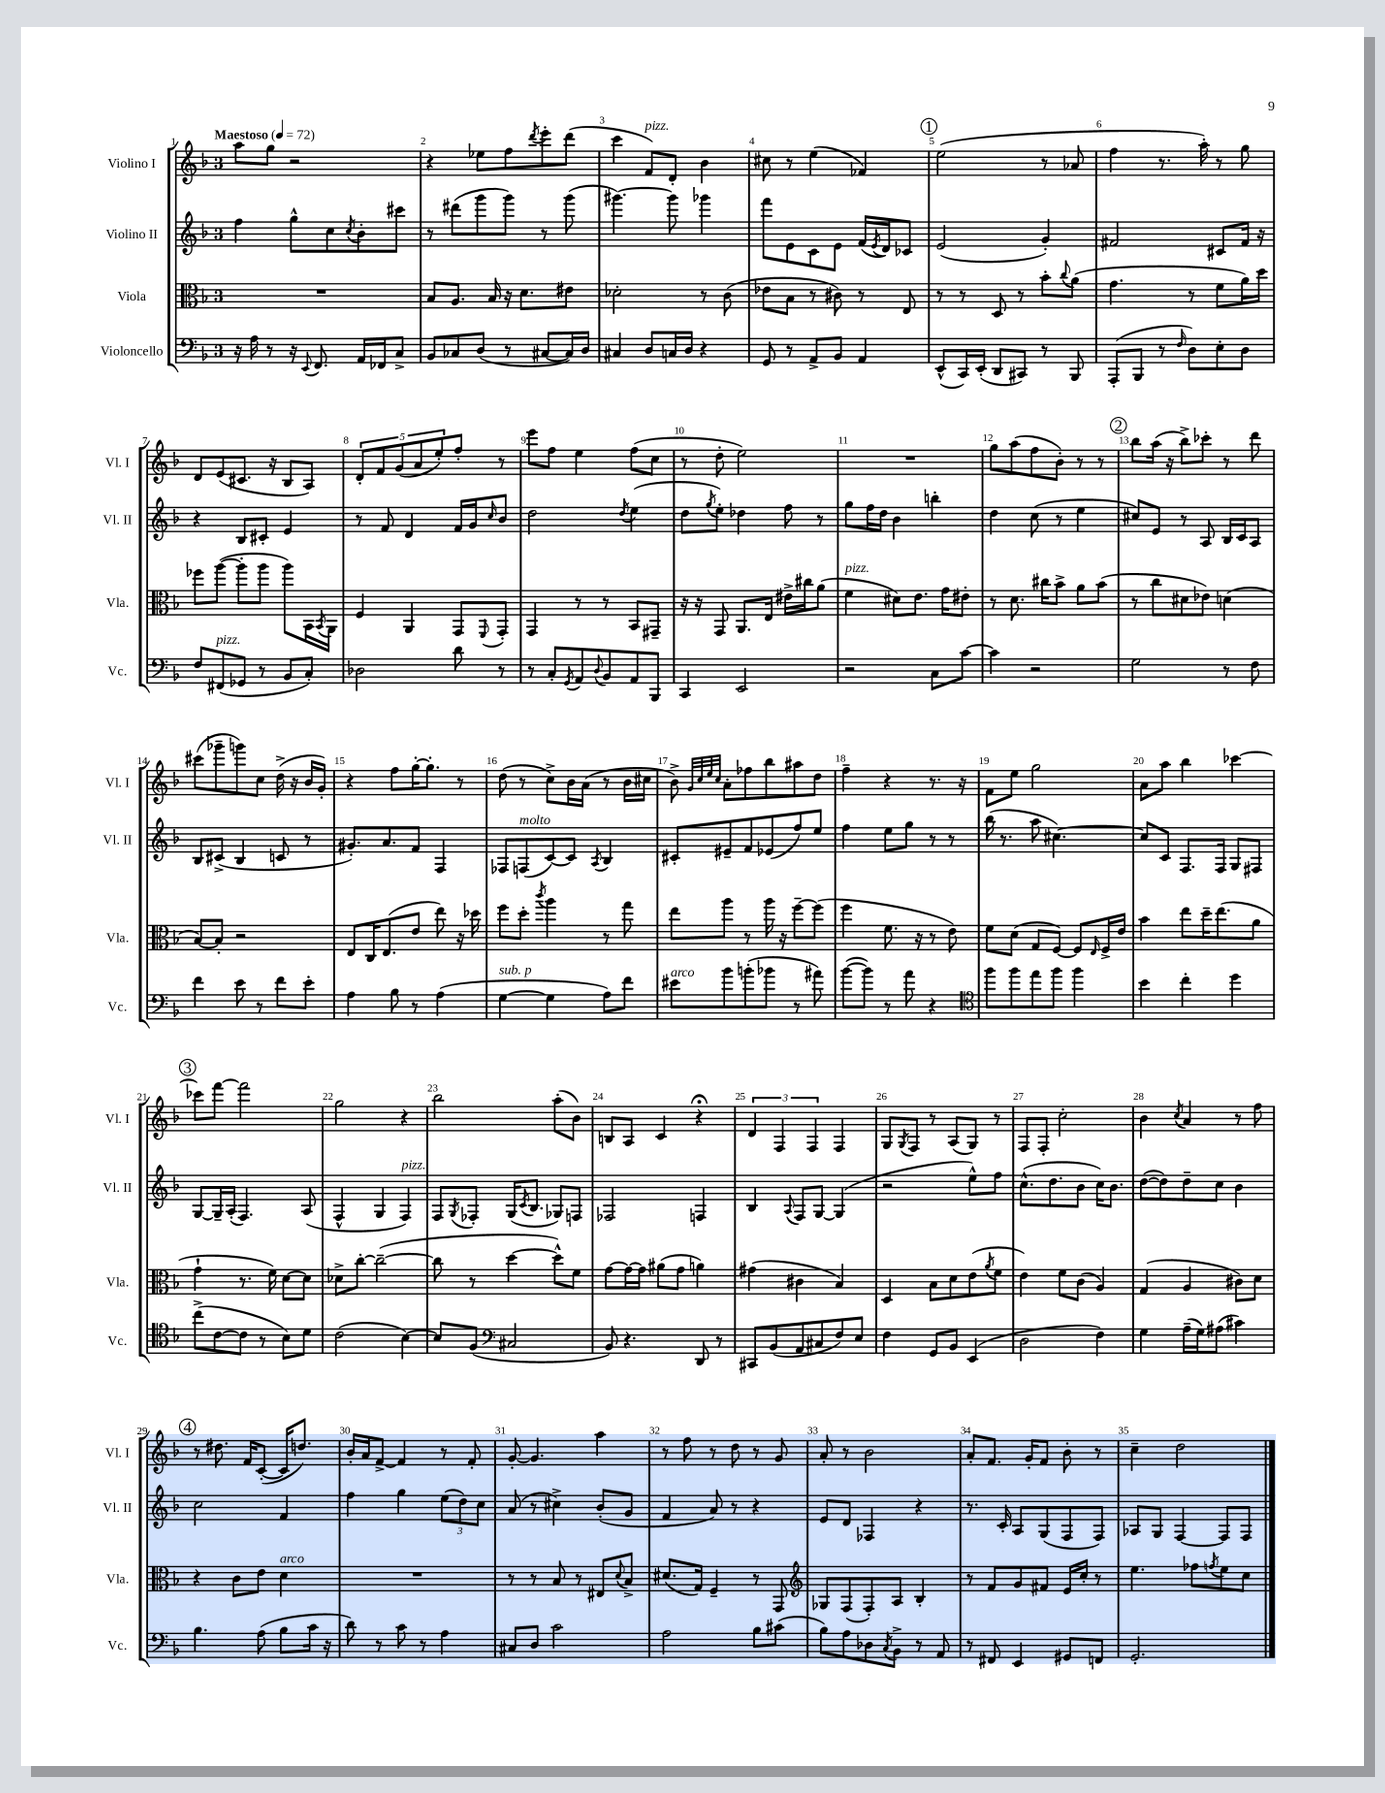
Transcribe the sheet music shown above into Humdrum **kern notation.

**kern	**kern	**kern	**kern
*staff4	*staff3	*staff2	*staff1
*clefF4	*clefC3	*clefG2	*clefG2
*k[b-]	*k[b-]	*k[b-]	*k[b-]
*M3/4	*M3/4	*M3/4	*M3/4
*MM72	*MM72	*MM72	*MM72
16r	2.r	4ff	8aa
16A	.	.	.
8r	.	.	8gg
16r	.	8gg^^	2r
8qqEE	.	.	.
8.FF	.	.	.
.	.	8cc	.
.	.	8qcc	.
16AA	.	8b-'	.
16FF-	.	.	.
8C^	.	8ccc#	.
=	=	=	=
8BB-	8B-	8r	4r
8C-	8.A	(8ddd#	.
(8D	.	8ggg	8ee-
.	16B-	.	.
8r	16r	8ggg)	8ff
.	8.d	.	.
.	.	.	8qddd
[8C#	.	8r	8eee'
16C#])	8e#	(8ggg	(8ddd
16D	.	.	.
=	=	=	=
4C#	2d-'	[4.ggg#)	4ccc
8D	.	.	8f)
16C	.	8ggg#]	8d'
16D	.	.	.
4r	8r	4ggg-	4b-
.	(8c	.	.
=	=	=	=
8GG	8e-	8fff	8cc#
8r	8B-	8e	8r
8AA^	8r	8c	(4ee
8BB-	8c#)	8e	.
4AA	8r	(16f	4f-)
.	.	8qe	.
.	.	16d)	.
.	8E	8c-	.
=	=	=	=
(8EE^^	8r	(2e	(2ee
16CC)	8r	.	.
(16EE'	.	.	.
8DD	8D	.	.
8CC#)	8r	.	.
8r	8b-'	4g')	8r
.	8qqcc	.	.
8BBB-	(8a	.	8a-
=	=	=	=
(8AAA'	4.g	2f#	4ff
8BBB-	.	.	.
8r	.	.	8.r
16qqF	.	.	.
8D)	8r	.	.
.	.	.	16aa')
8E'	8f	8c#	8r
8D	16a)	16f#	8gg
.	16dd	16r	.
=	=	=	=
8F	8ff-	4r	8d
(8FF#	([8aa	.	(8e
8GG-	8aa']	8B-	8.c#
8r	8aa	8c#'	.
.	.	.	16r
8BB-	8aa)	4e	8B-
8C')	16BB-	.	8A)
.	8qBB-	.	.
.	16AA	.	.
=	=	=	=
2D-	4F	8r	10d'
.	.	.	10f
.	.	8f	.
.	.	.	(10g
.	4AA	4d	.
.	.	.	10a
.	.	.	10ee')
8d	8GG	16f	8ff'
.	.	16g	.
.	8qqFF	16qqcc	.
8r	8GG'	8b-	8r
=	=	=	=
8r	4GG	2dd	8eee
8C'	.	.	8ff
8qGG	.	.	.
8AA	8r	.	4ee
8qqD	.	.	.
8BB-	8r	.	.
.	.	8qdd	.
8AA	8BB-	(4ee	(8ff
8BBB-	8GG#~	.	8cc
=	=	=	=
4CC	16r	8dd	8r
.	16r	.	.
.	.	8qgg	.
.	8GG	8ee')	8dd'
2EE	8.AA	4dd-	2ee)
.	16E	.	.
.	16e#^	8ff	.
.	16cc#	.	.
.	(8a	8r	.
=	=	=	=
2r	4f	8gg	2.r
.	.	16ff	.
.	.	16dd	.
.	8d#)	4b-	.
.	8.e	.	.
8C	.	4bb'	.
.	16g	.	.
[8c	8e#'	.	.
=	=	=	=
4c]	8r	4dd	8gg
.	8.d	.	(8aa
2r	.	(8cc	8ff
.	16cc#	.	.
.	8b-^	8r	8b-')
.	8a	4ee	8r
.	(8b-	.	8r
=	=	=	=
2G	8r	8cc#)	8bb-
.	8cc	8e	(16aa
.	.	.	16r
.	8d#	8r	8bb-^)
.	8e-)	8A	8ccc-'
8r	(4d	16B-	8r
.	.	16c	.
8F	.	8A	8ddd
=	=	=	=
4f	[8B-)	8B-	(8ccc#
.	8B-']	(8c#^	8ggg-~
8e	2r	4B-	8ggg)
8r	.	.	8cc
8f	.	8c	(16dd^
.	.	.	16r
8e'	.	8r	16b-
.	.	.	16g')
=	=	=	=
4A	8E	8.g#')	4r
.	16C	.	.
.	(8.E	8.a	.
8B-	.	.	8ff
8r	8e	8f	[16gg'
.	.	.	8.gg']
(4A	8ee)	4F	.
.	16r	.	8r
.	16dd-	.	.
=	=	=	=
[4G	8ff	8F-	(8dd
.	8dd'	(8F	8r
.	8qccc	.	.
4G]	4aa	[8c)	8cc^)
.	.	8c]	16b-
.	.	.	(16a
.	.	8qA	.
8A)	8r	4B-	8r
8f	8gg	.	16b-
.	.	.	16cc#
=	=	=	=
8e#	8ee	8c#'	8b-^)
.	.	.	32qqg
.	.	.	32qqcc
.	.	.	32qqee
.	.	.	32qqcc
8b-	8aa	8e#~	8a'
(8b'	8r	8f	8ff-
8b-	16aa	(8e-	8bb-
.	16r	.	.
8r	[8ff~	8ff)	8aa#
8a#)	(8ff]	8ee	8dd
=	=	=	=
([8b-	4ff	4ff	4ff~
8b-])	.	.	.
8r	8.f	8ee	4r
8a	.	8gg	.
.	16r	.	.
4r	8r	8r	8.r
.	8e)	8r	.
.	.	.	16r
=	=	=	=
*clefC4	*	*	*
8ff	8f	(16bb-	8f
.	.	8.r	.
8ff	(8d	.	8ee
8ee	8G	8aa	2gg
8ff	[8F)	[4.cc#)	.
4ff	8F]	.	.
.	16qqE	.	.
.	16F^	.	.
.	16e	.	.
=	=	=	=
4b-	4b-	8cc#]	8a
.	.	8c	8aa
4cc'	8ee	8.F	4bb-
.	16dd~	.	.
.	(8.ee	16F	.
4dd	.	8G	[4ccc-
.	8a	8F#	.
=	=	=	=
(8cc^	4g`	[8G	8ccc-]
[8c	.	16G~]	[8fff
.	.	(16A'	.
8c]	8.r	4.F)	2fff]
8r	.	.	.
.	16f)	.	.
8B-)	[8d	.	.
8d	8d]	(8A	.
=	=	=	=
(2c	8d-^	4F^^	2gg
.	[8cc'	.	.
.	(2cc~_	4G	.
[4B-)	.	4F)	4r
=	=	=	=
8B-]	8cc]	8F	2bb-
.	.	8qG	.
(8F	8r	8F-'	.
*clefF4	*	*	*
2C#	[4dd	(16G	.
.	.	8qc	.
.	.	8.B-	.
.	8dd^^])	8G-)	(8aa'
.	8f	8F	8b-)
=	=	=	=
8BB-)	[8g	2F-	8B
4.r	16g_	.	8A
.	16g]	.	.
.	(8a#	.	4c
.	8g	.	.
8DD	4a)	4F	4r;
8r	.	.	.
=	=	=	=
8CC#	(4g#	4B-	6d
(8BB-	.	.	.
.	.	.	6F
.	.	8qqA	.
8AA	4c#	8F	.
.	.	.	6F
8C#	.	[8G	.
8F)	4B-)	(4G]	4F
8E	.	.	.
=	=	=	=
4F	4D	2r	8G
.	.	.	8qG
.	.	.	8F
8GG	8B-	.	8r
8BB-	8d	.	(8A
(4EE	(8e	8ee^^)	8G)
.	8qa	.	.
.	8f	8ff	8r
=	=	=	=
2D	4e)	(8.cc^^	8F
.	.	.	8F'
.	.	8.dd	.
.	8f	.	2cc'
.	(8c	8b-	.
4F)	4A)	16cc)	.
.	.	8.b-	.
=	=	=	=
4G	(4G	([8dd	4b-
.	.	8dd])	.
.	.	.	8qcc
(16A~	4A	8dd~	4a
16G)	.	.	.
(8A#	.	8cc	.
4c#)	8c#)	4b-	8r
.	8d	.	8ff
=	=	=	=
4.B-	4r	2cc	8r
.	.	.	8.dd#
.	8c	.	.
.	.	.	16f
(8A	8e	.	([8c'
8B-	4d	4f	16c]
.	.	.	8.dd)
16c	.	.	.
16r	.	.	.
=	=	=	=
8d)	2.r	4ff	16b-'
.	.	.	16a
8r	.	.	[8f^
8c	.	4gg	4f]
8r	.	.	.
4A	.	(12ee	8r
.	.	12dd)	.
.	.	.	8f'
.	.	12cc	.
=	=	=	=
8C#	8r	(8a	[8g'
8D	8r	8r	4.g]
2c	8B-	4cc#^)	.
.	8r	.	.
.	8E#	(8b-'	4aa
.	8qqd	.	.
.	8B-^	8g	.
=	=	=	=
2A	(8.d#	4f	8r
.	.	.	8ff
.	16G)	.	.
.	4F~	8a)	8r
.	.	8r	8dd
8B-	8r	4r	8r
(8c#	8GG	.	8g
=	=	=	=
*	*clefG2	*	*
8B-)	8G-	8e	8a'
8A	(8F	8d	8r
8D-	8F')	4F-	2b-
8qC	.	.	.
8BB-^	8A	.	.
8r	4B-'	4r	.
8AA	.	.	.
=	=	=	=
8r	8r	8.r	8a'
8FF#	8f	.	8.f
.	.	16c'	.
4EE	8g	8A	.
.	.	.	16g'
.	8f#	(8G	8f
8GG#	16e	8F	8b-'
.	16cc'	.	.
8FF	8r	8F)	8r
=	=	=	=
2.GG'	4.ee	8A-	4cc~
.	.	8G	.
.	.	[4F	2dd
.	8ff-	.	.
.	8qff	.	.
.	8ee	8F]	.
.	8cc	8F	.
==	==	==	==
*-	*-	*-	*-
